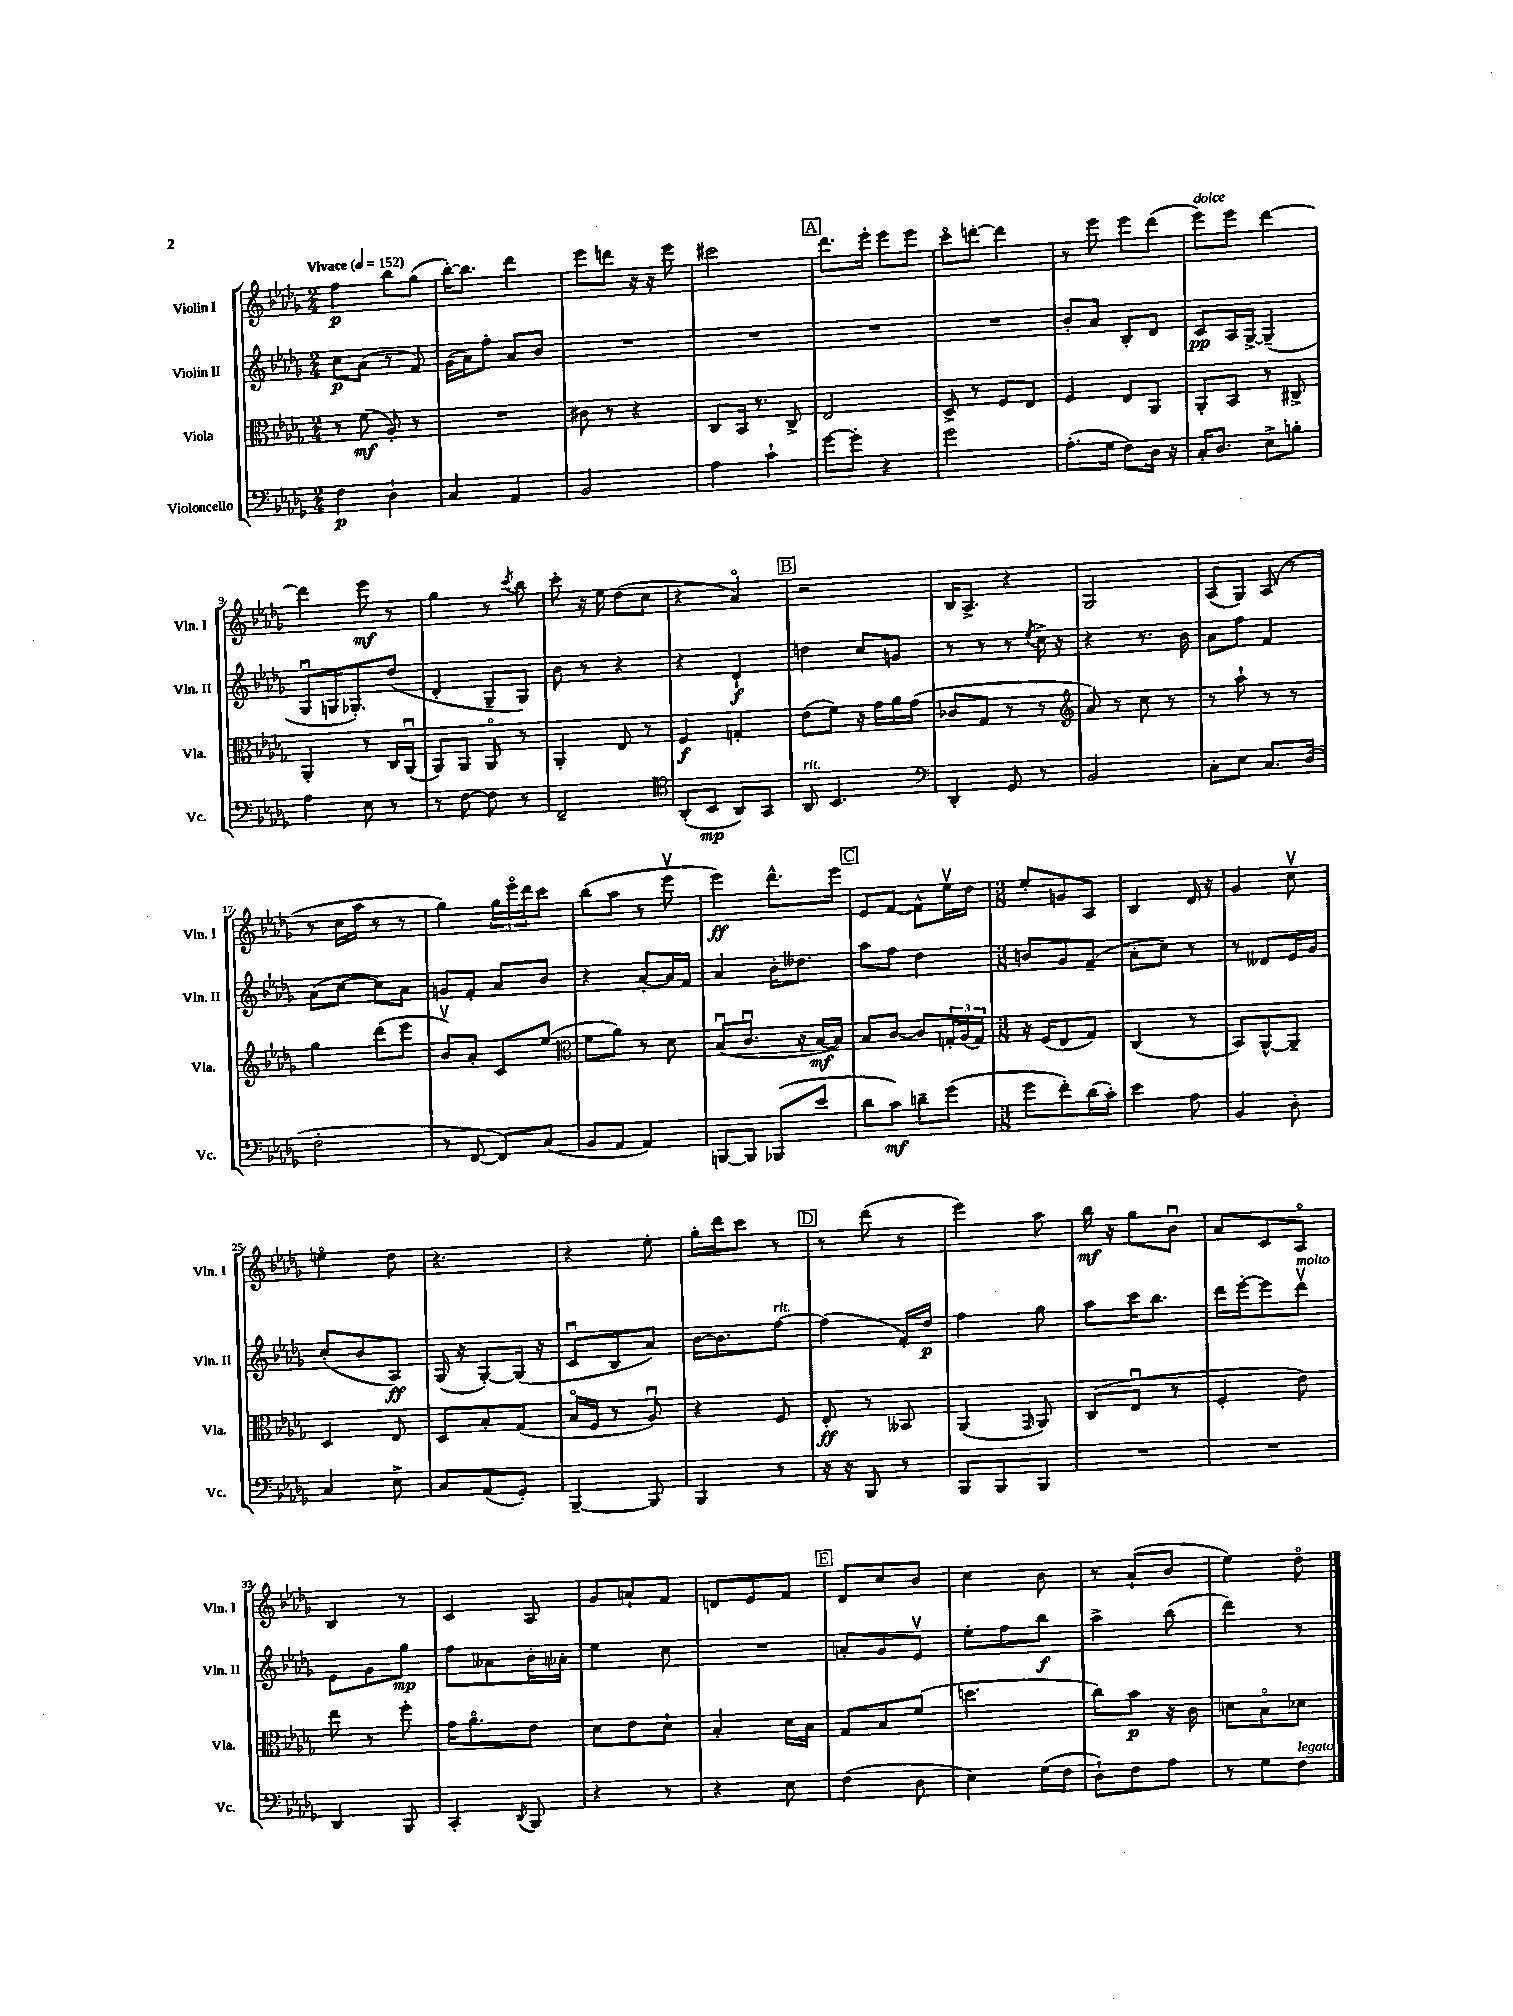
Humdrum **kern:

**kern	**kern	**kern	**kern
*staff4	*staff3	*staff2	*staff1
*clefF4	*clefC3	*clefG2	*clefG2
*k[b-e-a-d-g-]	*k[b-e-a-d-g-]	*k[b-e-a-d-g-]	*k[b-e-a-d-g-]
*M2/4	*M2/4	*M2/4	*M2/4
*MM152	*MM152	*MM152	*MM152
4F	8r	8cc	4ff
.	(8f	(8a-	.
4D-`	8A-')	8r	8bb-
.	8r	8f)	(8gg-
=	=	=	=
4C	2r	(16g-	[16bb-')
.	.	16a-)	8.bb-]
.	.	8ff'	.
4AA-	.	8a-	4ddd-
.	.	8b-	.
=	=	=	=
2BB-	8c#	2r	8eee-
.	8r	.	8ddd
.	4r	.	16r
.	.	.	16r
.	.	.	8eee-
=	=	=	=
4A-	8C	2r	2ccc#
.	16BB-	.	.
.	8.r	.	.
4c`	.	.	.
.	8C^	.	.
=	=	=	=
[8g-	2E-	2r	8.ddd-
8g-']	.	.	.
.	.	.	16eee-'
4r	.	.	8eee-
.	.	.	8eee-
=	=	=	=
2g-	8D-^	2r	8ccco
.	8r	.	[8ddd'
.	8F	.	4ddd]
.	8E-	.	.
=	=	=	=
(8.A-'	4F	8b-'	8r
.	.	8a-	8eee-
16G-	.	.	.
8F)	8E-	8B-'	8eee-
16D-	8AA-	8d-	(8ddd-
16r	.	.	.
=	=	=	=
16C'	8AA-'	8c	8eee-)
8.D-	.	.	.
.	8BB-	16A-	8eee-
.	.	[16G-^	.
8E-^	8r	(4G-~]	[4ddd-
8B'	8C#^	.	.
=	=	=	=
4A-	4AA-'	8G-u	4ddd-]
.	.	16G	.
.	.	8.G-')	.
8E-	8r	.	8eee-
8r	16C	(8dd-	8r
.	(16AA-u	.	.
=	=	=	=
8r	8AA-)	4d-'	4gg-
[8F	8AA-	.	.
8F]	8AA-o	8G-~	8r
.	.	.	8qccc
8r	8r	8G-)	8bb-
=	=	=	=
2FF~	4AA-'	8b-	8ccc'
.	.	8r	16r
.	.	.	16ee-
.	8E-	4r	(8dd-
.	8r	.	8cc
=	=	=	=
*clefC4	*	*	*
(8AA-'	4F	4r	4r
8BB-	.	.	.
8AA-)	4G'	4d-`	4a-o)
8GG-	.	.	.
=	=	=	=
8AA-	(8e-	4dd	2r
4.BB-	8f)	.	.
.	16r	8cc	.
.	16g-	.	.
.	16a-	8g	.
.	(16g-	.	.
=	=	=	=
*clefF4	*	*	*
4DD-'	8c-	8r	16B-
.	.	.	8.A-^
.	8G-	8r	.
8GG-	8r	8r	4r
.	.	8qee-	.
8r	8r	16cc^	.
.	.	16r	.
=	=	=	=
*	*clefG2	*	*
2BB-	8a-)	4r	2G-
.	8r	.	.
.	8cc	8.r	.
.	8r	.	.
.	.	16b-	.
=	=	=	=
8C'	8r	8a-	(8A-
8E-	8aa-`	8ff	8G-)
8.C	8r	4f	(8A-
.	8r	.	8r
(16D-	.	.	.
=	=	=	=
2F'	4gg-	(8a-	8r
.	.	[8cc	16cc
.	.	.	16aa-
.	(8ddd-	8cc])	8r
.	8eee-	8a-	8r
=	=	=	=
8r	8b-v)	8g	4gg-)
[8FF	8a-'	8f'	.
8FF])	8c	8a-	24gg-
.	.	.	24eee-o
.	.	.	24ddd-
(8C	(8ee-	8b-	8ccc
=	=	=	=
*	*clefC3	*	*
8BB-	8f	4r	(8bb-
8AA-	8a-)	.	8aa-
4AA-)	8r	[8a-'	8r
.	8d-	16a-]	8eee-v
.	.	16f	.
=	=	=	=
[8BBB	(8B-u	4a-	4eee-)
8BBB]	8.cu	.	.
(8BBB-	.	16b-'	8.ddd-^^
.	16r	8.dd--	.
8e-	[16B-	.	.
.	16B-])	.	16eee-
=	=	=	=
8d-	8B-	8aa-	8e-
8c)	[8c	8ff	[8f
8d~	8c]	4dd-	8f^^]
(8g-	24G'	.	16ee-v
.	(24A-	.	.
.	.	.	16dd-
.	24G)	.	.
=	=	=	=
*M3/8	*M3/8	*M3/8	*M3/8
8g-	16r	8b	8ee-'
.	(16F	.	.
8f')	8E-	8g-	8g
(16d-	8G-)	(8f~	8A-
16c')	.	.	.
=	=	=	=
4e-	(4C	8a-'	4B-
.	.	8cc)	.
8A-	8r	8r	16d-
.	.	.	16r
=	=	=	=
4BB-	8BB-)	8r	4g-
.	[8AA-^^	8d--	.
8D-'	8AA-~]	16e-	8ccv
.	.	16g-	.
=	=	=	=
4C	4D-	(8cc'	4eeo
.	.	8b-	.
8E-^	8E-	8A-)	8dd-
=	=	=	=
8C	8D-	(16G-	4.r
.	.	16r	.
(8AA-	8B-'	[8G-')	.
8GG-')	(8G-	(16G-]	.
.	.	16r	.
=	=	=	=
[4BBB-~	16B-o	8cu	4r
.	16F	.	.
.	8r	8B-	.
8BBB-]	8A-u)	8a-)	8ee-'
=	=	=	=
4BBB-	4r	[16b-	16gg-'
.	.	8.b-]	16ddd-
.	.	.	8ccc
8r	8F	[8ff	8r
=	=	=	=
16r	8E-'	(4ff]	8r
16r	.	.	.
8BBB-	8r	.	(8ddd-
8r	8BB--	16f')	8r
.	.	16dd-	.
=	=	=	=
8BBB-	(4AA-	4ff	4eee-)
8BBB-	.	.	.
.	16qqGG-	.	.
8BBB-	8AA-)	8gg-	8aa-
=	=	=	=
4.r	(8C	8aa-	16bb-
.	.	.	16r
.	8E-u	16ccc	8gg-
.	.	8.bb-	.
.	8r	.	8b-u
=	=	=	=
4.r	4F'	16ddd-	8a-
.	.	[16eee-'	.
.	.	8eee-]	8c
.	8e-)	8ddd-v	8A-o
=	=	=	=
4DD-	8ee-	8e-	4B-
.	8r	8g-	.
8BBB-	8ff'	8gg-	8r
=	=	=	=
4CC'	16g-	8ff	4c
.	8.a-o	.	.
.	.	8a--	.
8qDD-	.	.	.
8BBB-	8e-	16b-'	8A-
.	.	16a-'	.
=	=	=	=
4r	8d-	4ee-	8g-
.	8e-	.	8a`
8r	8d-`	8cc	8f
=	=	=	=
4r	4B-'	4.r	8d
.	.	.	8e-
8E-	16d-	.	8f
.	16B-	.	.
=	=	=	=
(4F	8G-	8a'	8d-
.	8B-	8g-	8cc
8D-	(8f	8e-v	8b-
=	=	=	=
4E-)	4.dd	8ee-'	4cc
.	.	8ff	.
(16G-	.	8bb-	8b-
16F	.	.	.
=	=	=	=
8D-`)	8cc)	4aa-^	8r
8F	8b-	.	(8a-`
8A-	16r	(8bb-	8b-
.	16c	.	.
=	=	=	=
8r	8d	4ddd-)	4ee-)
8G-	8B-o	.	.
8F	8d-	8r	8dd-o
==	==	==	==
*-	*-	*-	*-
